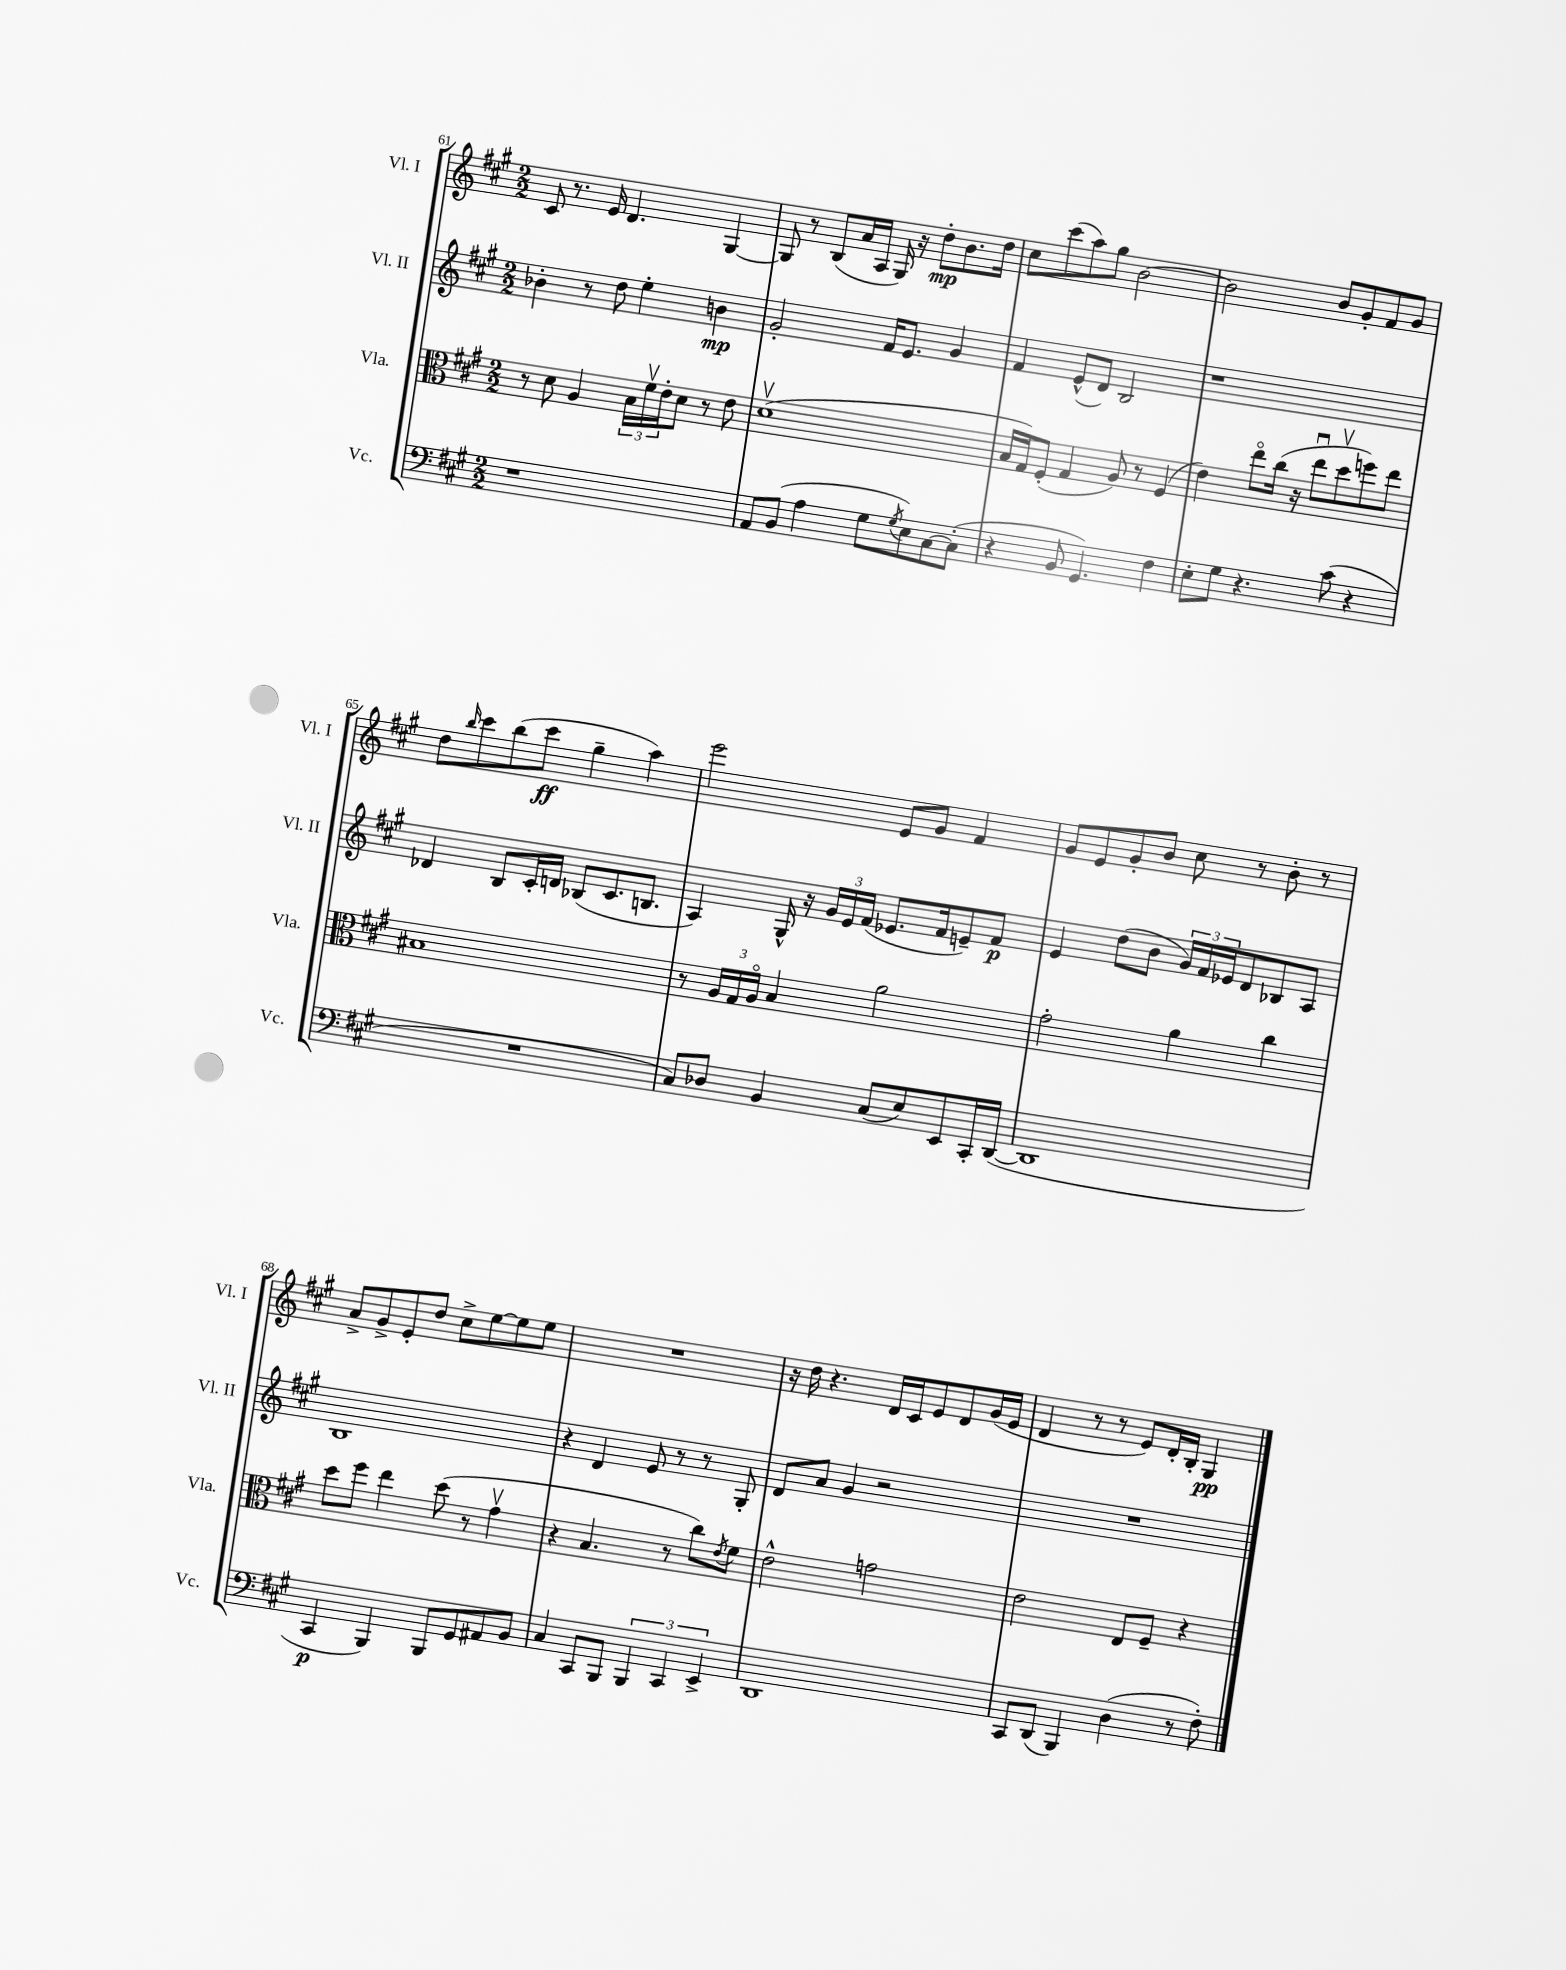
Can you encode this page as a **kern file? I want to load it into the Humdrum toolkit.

**kern	**dynam	**kern	**kern	**dynam	**kern	**dynam
*part4	*part4	*part3	*part2	*part2	*part1	*part1
*staff4	*staff4	*staff3	*staff2	*staff2	*staff1	*staff1
*I"Vc.	*	*I"Vla.	*I"Vl. II	*	*I"Vl. I	*
*I'Vc.	*	*I'Vla.	*I'Vl. II	*	*I'Vl. I	*
*clefF4	*	*clefC3	*clefG2	*	*clefG2	*
*k[f#c#g#]	*	*k[f#c#g#]	*k[f#c#g#]	*	*k[f#c#g#]	*
*M2/2	*	*M2/2	*M2/2	*	*M2/2	*
=61	=61	=61	=61	=61	=61	=61
1r	.	8r	4b-X'\	.	8c#/	.
.	.	8d\	.	.	8.r	.
.	.	4A/	8r	.	.	.
.	.	.	.	.	16e/	.
.	.	.	8dd\	.	4.d/	.
.	.	24B\LL	4ee'\	.	.	.
.	.	24f#v\	.	.	.	.
.	.	24e'\J	.	.	.	.
.	.	8d\J	.	.	.	.
.	.	8r	4bn\	mp	[4G#/	.
.	.	8e\	.	.	.	.
=62	=62	=62	=62	=62	=62	=62
8AA/L	.	(1dv	2g#'/	.	8G#/]	.
(8BB/J	.	.	.	.	8r	.
4A\	.	.	.	.	(8B/L	.
.	.	.	.	.	16a/L	.
.	.	.	.	.	16A/JJ	.
8G#\L	.	.	16f#/KL	.	16G#/)	.
.	.	.	8.e/J	.	16r	.
8qG#/	.	.	.	.	.	.
8E\)	.	.	.	.	8dd'\L	mp
[8C#\	.	.	4g#/	.	8.b\	.
(8C#'\J]	.	.	.	.	.	.
.	.	.	.	.	16dd\Jk	.
=63	=63	=63	=63	=63	=63	=63
4r	.	16B/LL	4f#/	.	8cc#\L	.
.	.	16G#/J)	.	.	.	.
.	.	(8F#'/J	.	.	(8ccc#\	.
8BB/	.	4G#/	(8e^^/L	.	8aa\)	.
4.GG#/)	.	.	8d/J)	.	8gg#\J	.
.	.	8A/)	2B/	.	[2b\	.
.	.	8r	.	.	.	.
4F#\	.	(4F#/	.	.	.	.
=64	=64	=64	=64	=64	=64	=64
8E'\L	.	4e\)	1r	.	2b\]	.
8G#\J	.	.	.	.	.	.
4.r	.	8ee\L	.	.	.	.
.	.	(16cc#\Jk	.	.	.	.
.	.	16r	.	.	.	.
.	.	8eeu\L	.	.	8b/L	.
(8c#\	.	8ddv\	.	.	8g#'/	.
4r	.	8ffn\)	.	.	8f#/	.
.	.	8ee\J	.	.	8g#/J	.
!!LO:LB:g=z
=65	=65	=65	=65	=65	=65	=65
1r	.	1B#X	4d-X/	.	8dd\L	.
.	.	.	.	.	16qqbb/	.
.	.	.	.	.	8ccc#\	.
.	.	.	8B/L	.	(8bb\	.
.	.	.	16c#'/L	.	8ccc#\J	ff
.	.	.	16dn/JJ	.	.	.
.	.	.	(8B-X/L	.	4gg#~\	.
.	.	.	8.c#/	.	.	.
.	.	.	.	.	4aa\)	.
.	.	.	8.Bn/J	.	.	.
=66	=66	=66	=66	=66	=66	=66
8C#/L)	.	8r	4A/)	.	2eee\	.
8D-X/J	.	24A/LL	.	.	.	.
.	.	24G#/	.	.	.	.
.	.	24A/JJ	.	.	.	.
4BB/	.	4B/	16G#^^/	.	.	.
.	.	.	16r	.	.	.
.	.	.	24g#/LL	.	.	.
.	.	.	24e/	.	.	.
.	.	.	(24f#/JJ	.	.	.
(8C#/L	.	2a\	8.e-X/L	.	8e/L	.
8E/)	.	.	.	.	8g#/J	.
.	.	.	16f#/k	.	.	.
8EE/	.	.	8en~/)	.	4f#/	.
16CC#'/L	.	.	8f#/J	p	.	.
([16DD/JJ	.	.	.	.	.	.
=67	=67	=67	=67	=67	=67	=67
1DD]	.	2g#'\	4e/	.	8g#/L	.
.	.	.	.	.	8e/	.
.	.	.	(8dd\L	.	8g#'/	.
.	.	.	8b\J	.	8b/J	.
.	.	4a\	24g#/LL)	.	8cc#\	.
.	.	.	24f#/	.	.	.
.	.	.	24e-X/J	.	.	.
.	.	.	8d/	.	8r	.
.	.	4cc#\	8B-X/	.	8b'\	.
.	.	.	8A/J	.	8r	.
!!LO:LB:g=z
=68	=68	=68	=68	=68	=68	=68
4CC#/	p	8dd\L	1B	.	8a^/L	.
.	.	8ff#\J	.	.	8g#^/	.
4BBB/)	.	4ee\	.	.	8e'/	.
.	.	.	.	.	8dd/J	.
8BBB/L	.	(8dd\	.	.	8cc#^\L	.
8GG#/	.	8r	.	.	[8ee\	.
8AA#X/	.	4g#v\	.	.	8ee\]	.
8BB/J	.	.	.	.	8ee\J	.
=69	=69	=69	=69	=69	=69	=69
4C#/	.	4r	4r	.	1r	.
8CC#/L	.	4.B/	4d/	.	.	.
8BBB/J	.	.	.	.	.	.
6BBB/	.	.	8e/	.	.	.
.	.	8r	8r	.	.	.
6CC#/	.	.	.	.	.	.
.	.	8cc#\L)	8r	.	.	.
6EE^/	.	.	.	.	.	.
.	.	8qe/	.	.	.	.
.	.	8f#\J	8G#'/	.	.	.
=70	=70	=70	=70	=70	=70	=70
1DD	.	2e^^\	8d/L	.	16r	.
.	.	.	.	.	16dd\	.
.	.	.	8a/J	.	4.r	.
.	.	.	4g#/	.	.	.
.	.	2gn\	2r	.	16d/LL	.
.	.	.	.	.	16c#/J	.
.	.	.	.	.	8e/	.
.	.	.	.	.	8d/	.
.	.	.	.	.	(16g#/L	.
.	.	.	.	.	16e/JJ	.
=71	=71	=71	=71	=71	=71	=71
8CC#/L	.	2e\	1r	.	4d/	.
(8DD/J	.	.	.	.	.	.
4BBB/)	.	.	.	.	8r	.
.	.	.	.	.	8r	.
(4D\	.	8E/L	.	.	8e/L)	.
.	.	8F#~/J	.	.	16d'/L	.
.	.	.	.	.	16B'/JJ	.
8r	.	4r	.	.	4G#/	pp
8F#'\)	.	.	.	.	.	.
==	==	==	==	==	==	==
*-	*-	*-	*-	*-	*-	*-
